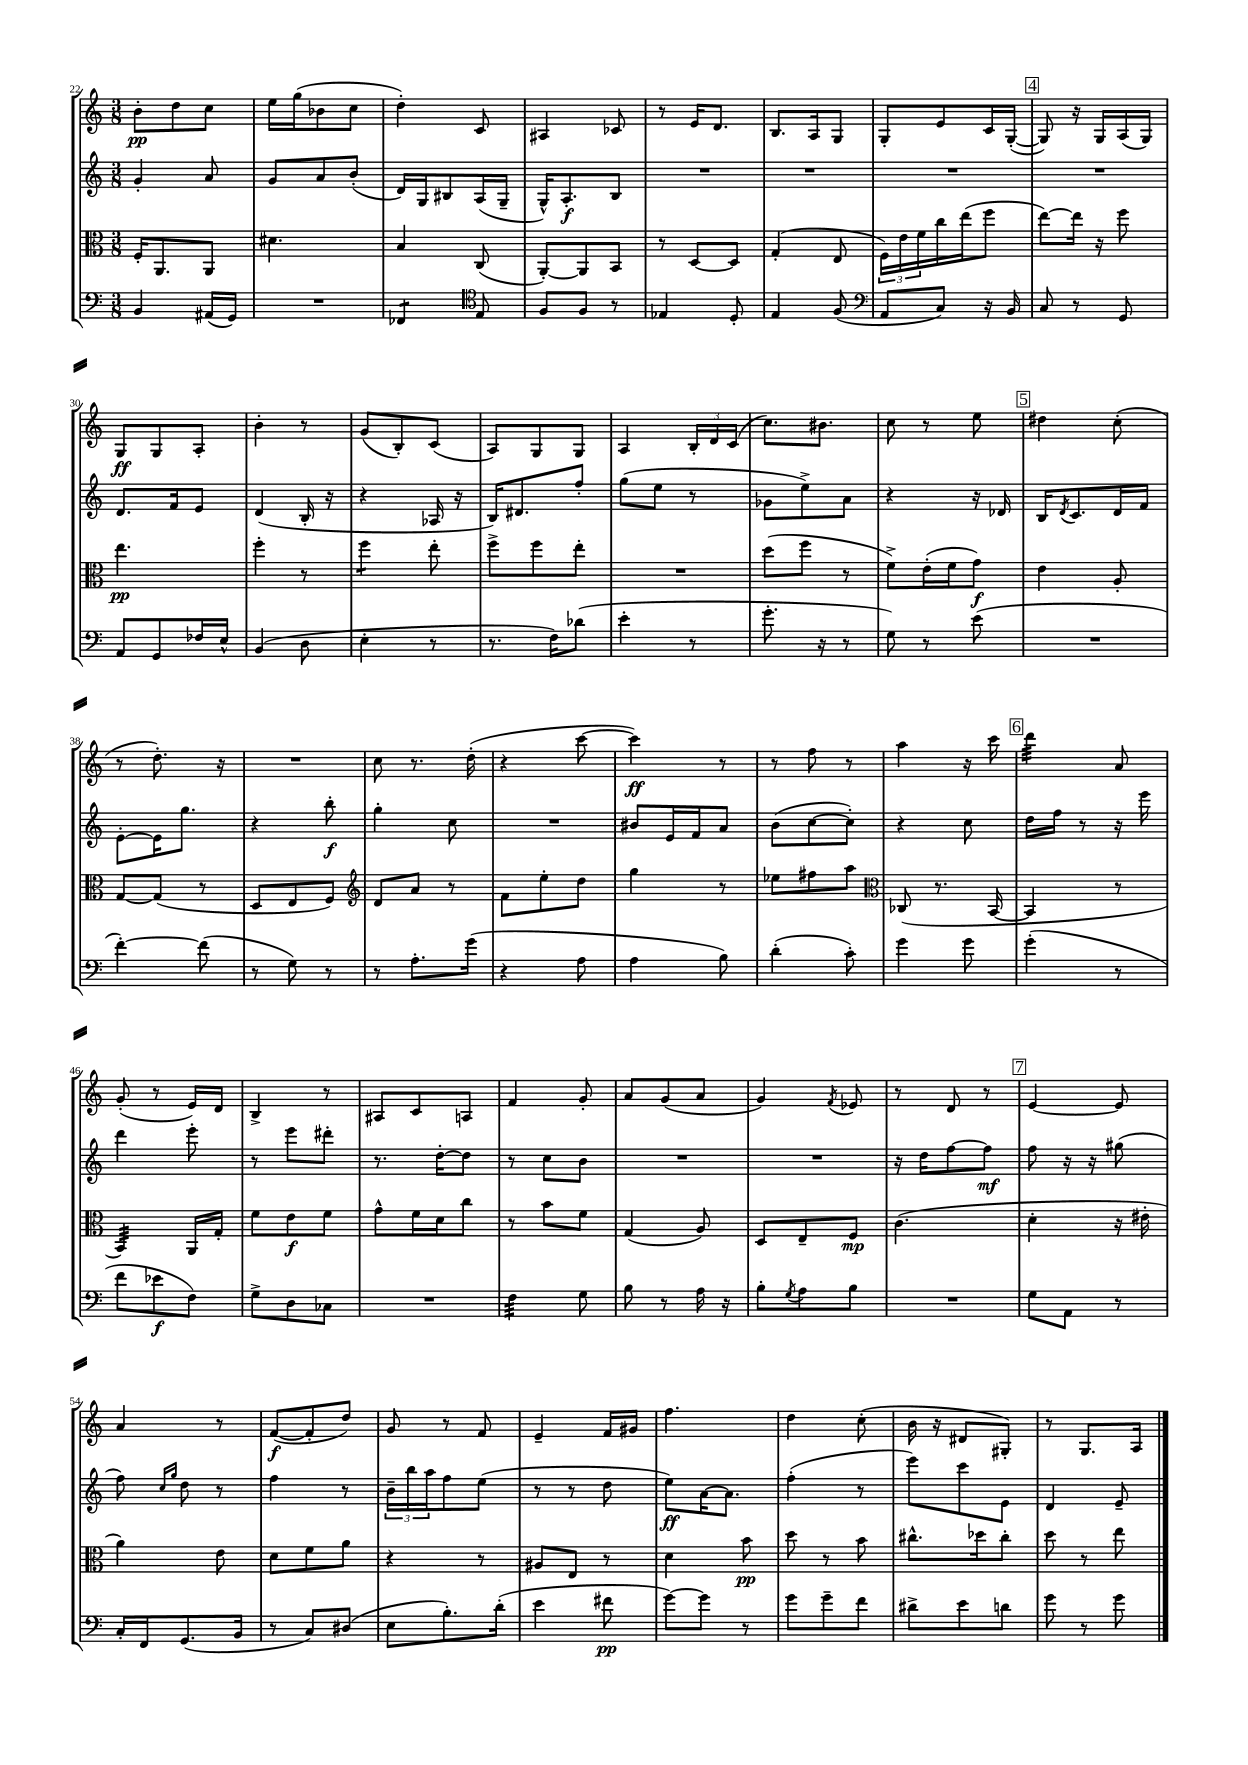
<<
\new StaffGroup <<
\new Staff = "s0" {
    \clef treble \key c \major \numericTimeSignature \time 3/8
    b'8-.\pp d''8 c''8 |
    e''16 g''16( bes'8 c''8 |
    d''4-.) c'8 |
    ais4 ces'8 |
    r8 e'16 d'8. |
    b8. a16 g8 |
    g8-. e'8 c'16 g16~-.( |
    \mark \markup { \box "4" } g8) r16 g16 a16( g16) |
    g8\ff g8 a8-. |
    b'4-. r8 |
    g'8( b8-.) c'8( |
    a8) g8 g8 |
    a4 \tuplet 3/2 { b16-. d'16 c'16( } |
    c''8.) bis'8. |
    c''8 r8 e''8 |
    \mark \markup { \box "5" } dis''4 c''8-.( |
    r8 d''8.-.) r16 |
    R4. |
    c''8 r8. d''16-.( |
    r4 c'''8~ |
    c'''4\ff) r8 |
    r8 f''8 r8 |
    a''4 r16 c'''16 |
    \mark \markup { \box "6" } d'''4:32 a'8 |
    g'8-.( r8 e'16) d'16 |
    b4-> r8 |
    ais8 c'8 a8 |
    f'4 g'8-. |
    a'8 g'8( a'8 |
    g'4) \acciaccatura { f'8 } ees'8 |
    r8 d'8 r8 |
    \mark \markup { \box "7" } e'4~ e'8 |
    a'4 r8 |
    f'8~\f( f'8-. d''8) |
    g'8 r8 f'8 |
    e'4-- f'16 gis'16 |
    f''4. |
    d''4 c''8-.( |
    b'16 r16 dis'8 gis8-.) |
    r8 g8. a16 \bar "|." |
}
\new Staff = "s1" {
    \clef treble \key c \major \numericTimeSignature \time 3/8
    g'4-. a'8 |
    g'8 a'8 b'8-.( |
    d'16) g16 bis8 a16( g16-- |
    g16-^) a8.-.\f b8 |
    R4. |
    R4. |
    R4. |
    \mark \markup { \box "4" } R4. |
    d'8. f'16 e'8 |
    d'4( b16-. r16 |
    r4 aes16 r16 |
    b16) dis'8. f''8-. |
    g''8( e''8 r8 |
    ges'8 e''8->) a'8 |
    r4 r16 des'16 |
    \mark \markup { \box "5" } b16 \acciaccatura { d'8 } c'8. d'16 f'16 |
    e'8~-. e'16 g''8. |
    r4 b''8-.\f |
    g''4-. c''8 |
    R4. |
    bis'8 e'16 f'16 a'8 |
    b'8( c''8~ c''8-.) |
    r4 c''8 |
    \mark \markup { \box "6" } d''16 f''16 r8 r16 e'''16 |
    d'''4 e'''8-. |
    r8 e'''8 dis'''8-. |
    r8. d''16~-. d''8 |
    r8 c''8 b'8 |
    R4. |
    R4. |
    r16 d''16 f''8~ f''8\mf |
    \mark \markup { \box "7" } f''8 r16 r16 gis''8( |
    f''8) \grace { c''16 g''16 } d''8 r8 |
    f''4 r8 |
    \tuplet 3/2 { b'16-- b''16 a''16 } f''8 e''8( |
    r8 r8 d''8 |
    e''8\ff) a'16~ a'8. |
    f''4-.( r8 |
    e'''8) c'''8 e'8 |
    d'4 e'8-- \bar "|." |
}
\new Staff = "s2" {
    \clef alto \key c \major \numericTimeSignature \time 3/8
    f16-. a,8. a,8 |
    dis'4. |
    b4 c8( |
    a,8~-.) a,8 b,8 |
    r8 d8~ d8 |
    g4-.( e8 |
    \tuplet 3/2 { f16) e'16 f'16 } c''16 e''16( f''8 |
    \mark \markup { \box "4" } e''8~) e''16 r16 f''8 |
    e''4.\pp |
    f''4-. r8 |
    f''4:8 e''8-. |
    f''8-> f''8 e''8-. |
    R4. |
    d''8( f''8 r8 |
    f'8->) e'16-.( f'16 g'8\f) |
    \mark \markup { \box "5" } e'4 a8-. |
    g8~ g8( r8 |
    d8 e8 f8) |
    \clef treble d'8 a'8 r8 |
    f'8 e''8-. d''8 |
    g''4 r8 |
    ees''8 fis''8 a''8 |
    \clef alto ces8( r8. b,16~ |
    \mark \markup { \box "6" } b,4 r8 |
    b,4:32) a,16 g16-. |
    f'8 e'8\f f'8 |
    g'8-^ f'16 d'16 c''8 |
    r8 b'8 f'8 |
    g4( a8) |
    d8 e8-- f8\mp |
    c'4.( |
    \mark \markup { \box "7" } d'4-. r16 eis'16-. |
    a'4) e'8 |
    d'8 f'8 a'8 |
    r4 r8 |
    ais8 e8 r8 |
    d'4 b'8\pp |
    d''8 r8 b'8 |
    cis''8.-^ des''16 cis''8-. |
    d''8 r8 e''8 \bar "|." |
}
\new Staff = "s3" {
    \clef bass \key c \major \numericTimeSignature \time 3/8
    b,4 ais,16( g,16) |
    R4. |
    fes,4:8 \clef tenor e8 |
    f8 f8 r8 |
    ees4 d8-. |
    e4 f8( |
    \clef bass a,8 c8) r16 b,16 |
    \mark \markup { \box "4" } c8 r8 g,8 |
    a,8 g,8 fes16 e16-^ |
    b,4( d8 |
    e4-. r8 |
    r8. f16) des'8( |
    e'4-. r8 |
    g'8.-. r16 r8 |
    g8) r8 e'8( |
    \mark \markup { \box "5" } R4. |
    f'4~-.) f'8( |
    r8 g8) r8 |
    r8 a8.-. g'16( |
    r4 a8 |
    a4 b8) |
    d'4-.( c'8-.) |
    g'4 g'8 |
    \mark \markup { \box "6" } g'4-.( r8 |
    f'8 ees'8\f f8) |
    g8-> d8 ces8 |
    R4. |
    f4:32 g8 |
    b8 r8 a16 r16 |
    b8-. \acciaccatura { g8 } a8 b8 |
    R4. |
    \mark \markup { \box "7" } g8 a,8 r8 |
    c16-. f,16 g,8.( b,16 |
    r8 c8) dis8( |
    e8 b8.-.) d'16-.( |
    e'4 fis'8\pp |
    g'8~) g'8 r8 |
    g'8 g'8-- f'8 |
    dis'8-> e'8 d'8 |
    g'8 r8 g'8 \bar "|." |
}
>>
>>
\layout { \context { \Score currentBarNumber = #22 } }
